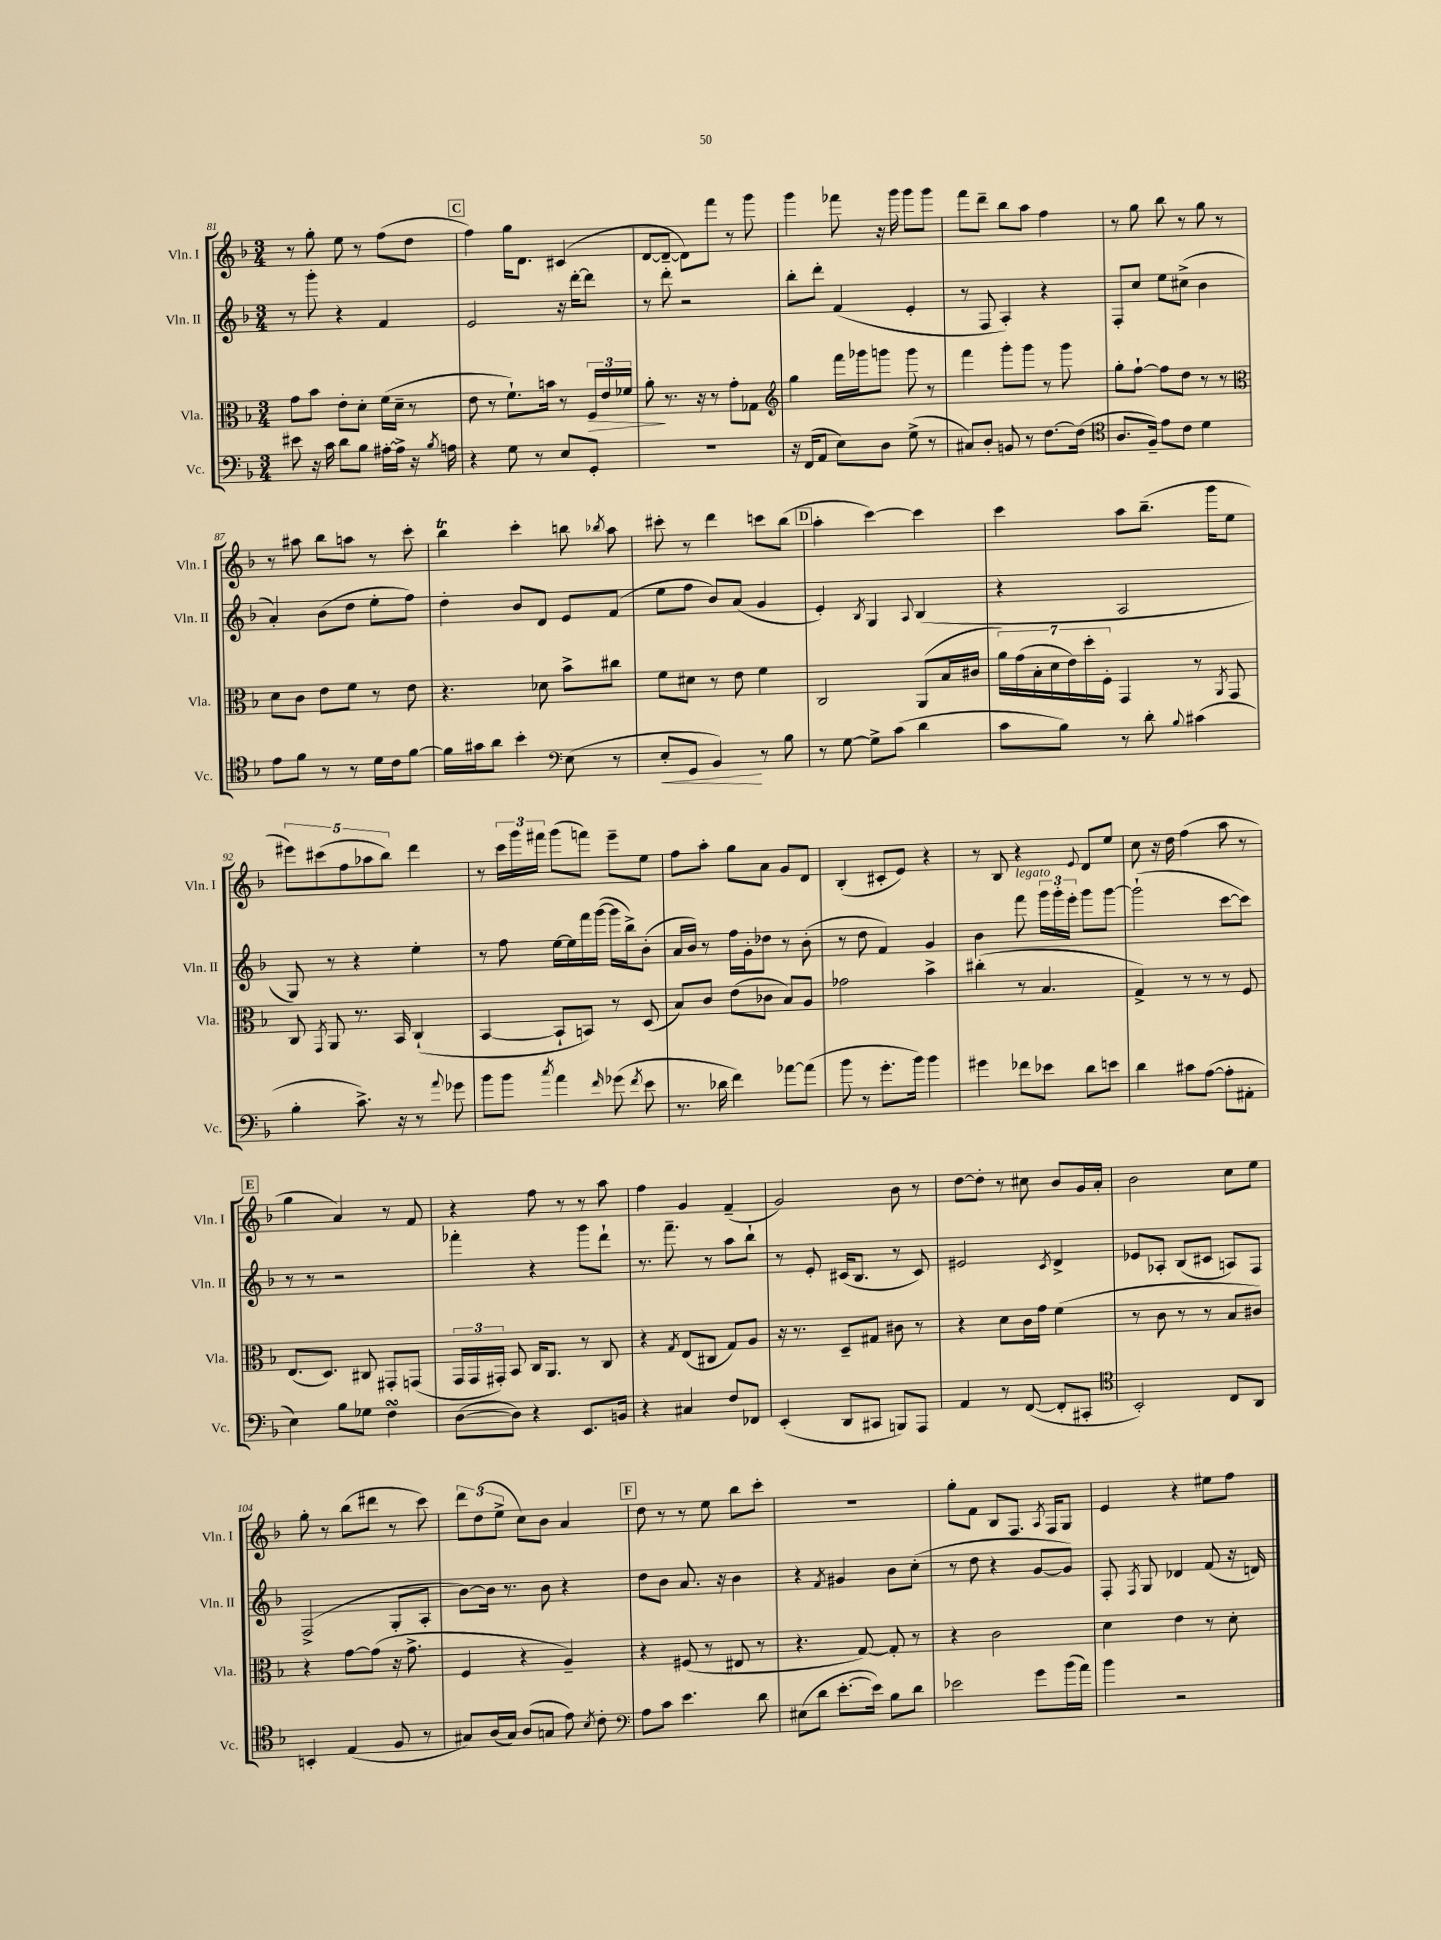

**kern	**kern	**kern	**kern
*staff4	*staff3	*staff2	*staff1
*clefF4	*clefC3	*clefG2	*clefG2
*k[b-]	*k[b-]	*k[b-]	*k[b-]
*M3/4	*M3/4	*M3/4	*M3/4
8e#\	8g\L	8r	8r
16r	8b-\J	8ggg'\	8gg'\
16c\	.	.	.
8d\L	8e'\L	4r	8ee\
8B-\J	8d'\J	.	8r
[16A#'\LL	(16f\LL	4f/	(8ff\L
16A#^\]JJ	16d~\JJ	.	.
16r	8r	.	8dd\J
8qB-/	.	.	.
16A\	.	.	.
=	=	=	=
4r	8e\	2e/	4ff\)
.	8r	.	.
8G\	8.f`\L)	.	16gg\LK
.	.	.	8.d\J
8r	.	.	.
.	16b\Jk	.	.
8E/L	8r	16r	(4c#/
.	.	[16ddd'\LK	.
8GG'/J	24F/LL	8ddd\]J	.
.	24e/	.	.
.	24f-/JJ	.	.
=	=	=	=
2.r	8a'\	8r	[8d/L
.	8.r	8ddd'\	8d~/_J
.	.	2r	8d\]L)
.	16r	.	.
.	8r	.	8fff\J
.	8g'\L	.	8r
.	8G-\J	.	8ggg\
=	=	=	=
*	*clefG2	*	*
16r	4gg\	8bb-'\L	4ggg\
(16FF/LK	.	.	.
8AA/J	.	8ddd'\J	.
8E\L)	16fff\LL	(4f/	8fff-\
.	16ggg-\J	.	.
8D\J	8ggg\J	.	16r
.	.	.	16ggg\
(8G^\	8ggg\	4e'/	8ggg\L
8r	8r	.	8ggg\J
=	=	=	=
8C#/L)	4fff\	8r	8fff\L
8D'/J	.	8F/	8ddd~\J
8BB/	8ggg'\L	4A'/)	8bb-\L
8r	8ggg\J	.	8aa\J
[8.F\L	8r	4r	4ff\
.	8ggg\	.	.
(16F\]Jk	.	.	.
=	=	=	=
*clefC4	*	*	*
8.A/L	8gg'\L	8F'/L	8r
.	[8ff`\J	8cc/J	8gg\
16F~/Jk)	.	.	.
8e\L	8ff\]L	8ee\L	8bb-\
8c\J	8dd\J	(8cc#^\J	8r
4d\	8r	4b-\	8gg\
.	8r	.	8r
=	=	=	=
*	*clefC3	*	*
8e\L	8d\L	4a'/)	8r
8f\J	8c\J	.	8aa#\
8r	8e\L	(8b-\L	8bb-\L
8r	8f\J	8dd\J	8aa\J
16d\LL	8r	8ee'\L	8r
16c\J	.	.	.
[8f\J	8e\	8ff\J)	8ccc'\
=	=	=	=
16f\]LL	4.r	4dd'\	4bb-\
16g#\J	.	.	.
8a\J	.	.	.
4b-'\	.	8b-/L	4ccc'\
.	8d-\	8d/J	.
*clefF4	*	*	*
(8E\	8b-^\L	8e/L	8bb\
.	.	.	8qbb-/
8r	8cc#\J	(8f/J	8aa\
=	=	=	=
8E'/L	8f\L	8ee\L	8ccc#'\
8GG/J	8d#\J	8ff\J	8r
4BB-/)	8r	8b-/L)	4ddd\
.	8e\	(8a/J	.
8r	4f\	4g/	8ccc\L
8B-\	.	.	(8bb-\J
=	=	=	=
8r	2C/	4e'/)	4aa'\
[8G\	.	.	.
.	.	8qB-/	.
8G^\]L	.	4G/	[4ccc\)
(8c\J	.	.	.
.	.	8qqA/	.
4d\	(8AA/L	(4B-/	4ccc\]
.	16B-/L	.	.
.	16c#/JJ	.	.
=	=	=	=
8c\L	28a\LL)	4r	4ccc\
.	(28g\	.	.
.	28B-'\	.	.
.	28d\	.	.
8B-\J)	.	.	.
.	28e\)	.	.
.	28dd'\	.	.
.	28F'\JJ	.	.
8r	4GG/	2A/	8aa\L
8d'\	.	.	(8.bb-~\J
8qqB-/	.	.	.
(4c#\	8r	.	.
.	.	.	16ggg\LK
.	8qAA/	.	.
.	8GG/	.	8ee\J
=	=	=	=
4B-'\	8C/	8G/)	10eee#\L)
.	.	.	(10ccc#\
.	8qGG/	.	.
.	8AA/	8r	.
.	.	.	10ff\
8.c^\)	8.r	4r	.
.	.	.	10aa-\
.	.	.	10bb-\J)
16r	16BB-/	.	.
8r	(4C`/	4ee'\	4ddd\
8qqa/	.	.	.
8g-\	.	.	.
=	=	=	=
8b-\L	[4BB-/	8r	8r
8b-\J	.	8ff\	24ccc\LL
.	.	.	24ggg\
.	.	.	24fff#\JJ
8qcc/	.	.	.
4a\	8BB-`/]L	[16ee\LL	(8ggg\L
.	.	16ee\]	.
.	8BB/J)	16fff\	8fff\J)
.	.	([16ggg\JJ	.
16qqf/	.	.	.
(8g-\	8r	16ggg\]LL	8eee~\L
.	.	16bb-^\J)	.
8qf/	.	.	.
8e\	(8D/	(8b-'\J	8ee\J
=	=	=	=
8.r	8B-/L)	16a/LL	8ff\L
.	.	16b-/JJ)	.
.	8c/J	8r	8aa'\J
16d-\	.	.	.
4f\)	(8e\L	16ff\LL	8gg\L
.	.	16g'\J	.
.	8c-\J	8dd-\J	8a\J
[8a-\L	8B-/L)	8r	8g/L
(8a-\]J	8A/J	(8b-'\	8d/J
=	=	=	=
8b-\	2g-\	8r	(4B-'/
8r	.	8dd\	.
8.g'\L	.	4f/)	8c#'/L
.	.	.	8e/J)
16b-\Jk)	.	.	.
4b-\	4b-^\	4g/	4r
=	=	=	=
4g#\	(4cc#'\	4b-\	8r
.	.	.	8B-/
8f-\L	8r	8fff\	4r
8e-\J	4.B-/	24ggg\LL	.
.	.	24ggg'\	.
.	.	24eee'\JJ	.
.	.	.	8qqe/
8d\L	.	8ggg\L	8d/L
8e\J	.	[8ggg\J	8ee/J
=	=	=	=
4d\	4G^/)	(2ggg`\]	8cc\
.	.	.	16r
.	.	.	16dd\
8c#\L	8r	.	(4ff\
([8A\J	8r	.	.
8A'\]L	8r	[8ccc\L	8aa\
8AA#'\J	8F/	8ccc\]J)	8r
=	=	=	=
4E\)	(8.E/L	8r	4gg\
.	.	8r	.
.	8.D/J)	.	.
8B-\L	.	2r	4a/)
8G-\J	8C#/	.	.
4F\	8GG#'/L	.	8r
.	(8GG/J	.	8f/
=	=	=	=
([8D\L	24GG/LL	4fff-'\	4r
.	24GG/	.	.
.	24GG#'/JJ)	.	.
8D\]J)	8BB-/	.	.
4r	16C/LK	4r	8ff\
.	8.AA/J	.	.
.	.	.	8r
8.EE/L	8r	8ggg\L	8r
.	8C/	8ddd`\J	8aa\
16BB/Jk	.	.	.
=	=	=	=
4r	4r	8.r	4ff\
.	.	8.fff~\	.
.	8qG/	.	.
4C#/	(8E/L	.	4g/
.	8C#/J	8r	.
8F/L	8G/L)	8aa\L	(4f~/
8FF-/J	8A/J	8bb-`\J	.
=	=	=	=
(4EE'/	16r	8r	2g/)
.	8.r	.	.
.	.	8e'/	.
8DD/L	8D~/L	(16c#/LK	.
.	.	8.B-/J	.
8CC#/J	8G#/J	.	.
8BBB/L)	8c#\	8r	8b-\
8AAA/J	8r	8c#/)	8r
=	=	=	=
4AA/	4r	2e#/	[8dd\L
.	.	.	8dd'\]J
8r	8d\L	.	8r
([8FF/	16c\L	.	8cc#\
.	16g\JJ	.	.
.	.	8qc/	.
8FF'/]L	(4f\	4d^/	8b-/L
8CC#'/J	.	.	16g/L
.	.	.	16a'/JJ
=	=	=	=
*clefC4	*	*	*
2BB-'/)	8r	8e-/L	2b-\
.	8c\	8A-'/J	.
.	8r	(8B-/L	.
.	8r	8c#/J	.
8C/L	8B-/L	8A/L)	8cc\L
8AA/J	8c#/J)	8F/J	8ee\J
=	=	=	=
4BB'/	4r	(2F^/	8gg'\
.	.	.	8r
(4E/	[8g\L	.	(8bb-\L
.	(8g\]J	.	8ddd#\J
8F/	16r	8G'/L	8r
.	8.g^\	.	.
8r	.	8A'/J	8ccc\)
=	=	=	=
8G#/L)	4F/	[8b-\L)	12ddd\L
.	.	.	(12dd\
(16A/L	.	16b-\]Jk	.
.	.	.	12ee^\J
16G#/JJ)	.	8.r	.
(8A/L	4r	.	8cc\L)
8G/J	.	8b-\	8b-\J
8e\)	4A~/)	4r	4a/
8qB-/	.	.	.
8c'\	.	.	.
=	=	=	=
*clefF4	*	*	*
8A\L	4r	8dd\L	8dd\
8c\J	.	8b-\J	8r
4.e\	(8F#/	8.a/	8r
.	8r	.	8ee\
.	.	16r	.
.	8E#/	4b-\	8bb-\L
8d\	8r	.	8ccc'\J
=	=	=	=
(8E#\L	4.r	4r	2.r
8d\J	.	.	.
.	.	8qf/	.
[8.e'\L	.	4g#/	.
.	[8G/)	.	.
16e\]Jk)	.	.	.
8B-\L	8G'/]	8b-\L	.
8d\J	8r	(8cc'\J	.
=	=	=	=
2e-\	4r	8r	8gg'\L
.	.	8dd\	8f\J
.	2c\	4r	8B-/L
.	.	.	8.F/J
8g\L	.	[8g/L	.
.	.	.	8qA/
.	.	.	16F/LK
(16b-\L	.	8g/]J)	8G/J
16a\JJ)	.	.	.
=	=	=	=
4b-\	4d\	8F'/	4e/
.	.	8qF/	.
.	.	8G/	.
2r	4e\	4d-/	4r
.	8r	(8f/	8ee#\L
.	8d'\	16r	8ff\J
.	.	16d/)	.
==	==	==	==
*-	*-	*-	*-
